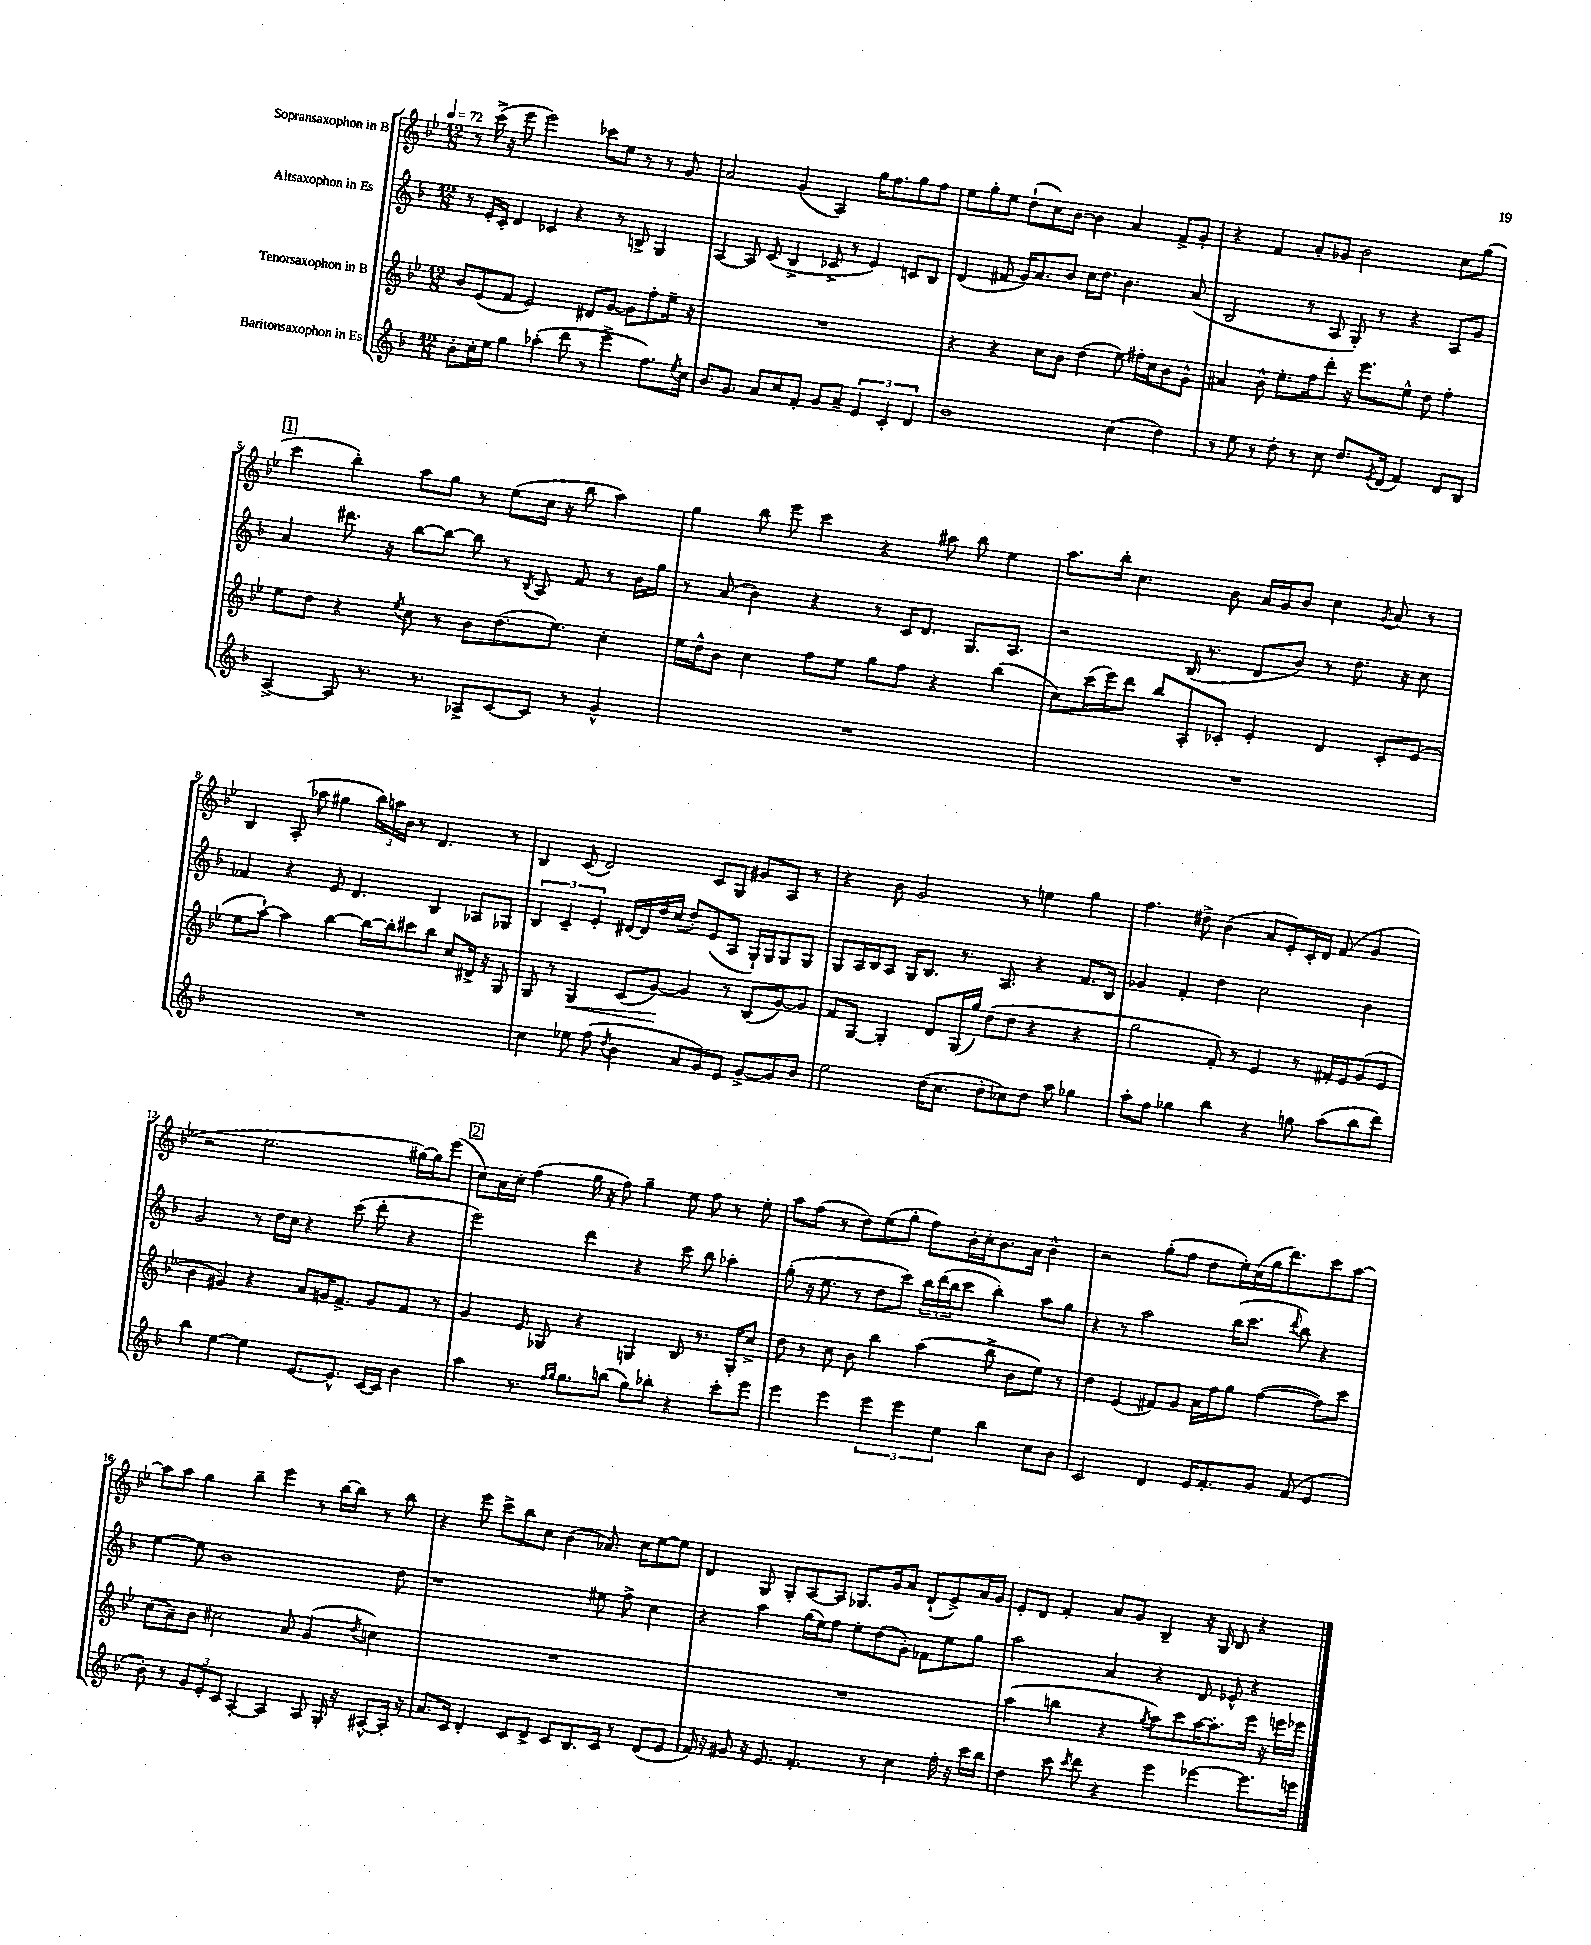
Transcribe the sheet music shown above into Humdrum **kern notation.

**kern	**kern	**kern	**kern
*staff4	*staff3	*staff2	*staff1
*clefG2	*clefG2	*clefG2	*clefG2
*k[b-]	*k[b-e-]	*k[b-]	*k[b-e-]
*M12/8	*M12/8	*M12/8	*M12/8
*MM72	*MM72	*MM72	*MM72
8b-'\L	8b-/L	8r	8r
16cc'\L	(8e-/	16e'/LL	(16ccc^\
16ee\JJ	.	16c'/JJ	16r
4gg\	8f/J	4d/	8eee-\
.	2e-/)	.	2eee-\)
(4aa-'\	.	4c-/	.
8ddd\	.	4r	.
8r	8d#/L	.	8ccc-\L
4eee^\	[8g/J	8r	8ee-\J
.	8g\]L	8B^/	8r
8.ff\L)	8ff'\	4G/	8r
.	16ee-~\Jk	.	8g/
8qee/	.	.	.
16cc\Jk	16r	.	.
=	=	=	=
8.b-/L	1.r	[4A/	2a/
8.g/J	.	.	.
.	.	8A/]	.
8a/L	.	(8c/	.
8cc/	.	4B-^/	(4g/
8f'/J	.	.	.
8g/L	.	8c-^/	4A/)
8a~/J	.	8r	.
6e/	.	4e/)	16gg\LK
.	.	.	8.ff\
6c'/	.	.	.
.	.	8c/L	8gg\
6d/	.	.	.
.	.	8B-/J	8ff\J
=	=	=	=
1b-	4r	(4d/	8ee-\L
.	.	.	8gg'\
.	4r	8f#/	8ee-\J
.	.	16g/LK)	(8dd`\L
.	.	8.a/	.
.	8cc\L	.	8cc\)
.	8b-\J	8b-/J	[8b-\J
.	(4dd\	16cc\LK	4b-\]
.	.	8.dd\J	.
(4cc\	8ee-\)	4.b-\	4a/
.	16ff#'\LL	.	.
.	16cc\J	.	.
4dd\)	8b-\	.	8f^/L
.	8g^^\J	(8a/	8g'/J
=	=	=	=
8r	4a#/	2B-/	4r
8ee\	.	.	.
8r	8b-^^\	.	4f/
8dd'\	8.ee-'\L	.	.
8r	.	8r	8a'/L
.	16ff\k	.	.
8cc\	8ddd'\J	8A/	8g-/J
8.dd/L	16r	8G'/)	2b-\
.	8.eee-\L	.	.
.	.	8r	.
8qe/	.	.	.
(16d/Jk	.	.	.
4f/)	8ee-^^\J	4r	.
.	8dd\	.	.
8d/L	4ff'\	8A/L	8cc\L
8B-/J	.	8g/J	(8gg\J
=	=	=	=
[4A^/	8ee-\L	4a/	4ccc\
.	8dd\J	.	.
8A/]	4r	8.ddd#\	4bb-'\)
8.r	.	.	.
.	.	16r	.
.	8qee-/	.	.
.	8cc\	[8bb-\L	8aa\L
8.r	.	.	.
.	8r	8bb-\_J	8gg\J
8A-^/L	8b-\L	8bb-\]	8r
[8c/	(8.dd\	8r	(8ee-\L
.	.	8qB-/	.
8c/]J	.	8A/	16cc\Jk
.	8.ee-\J)	.	16r
8r	.	8f/	8bb-\
4g^^/	4cc'\	8r	4aa\)
.	.	16b-\LL	.
.	.	16gg\JJ	.
=	=	=	=
1.r	16ee-\LL	8r	4gg\
.	16dd^^\J	.	.
.	8b-\J	(8a/	.
.	4cc\	4b-\)	8bb-\
.	.	.	8eee-\
.	8ff\L	4r	4ccc\
.	8ee-\J	.	.
.	8gg\L	8r	4r
.	8ff\J	16c/LK	.
.	.	8.d/J	.
.	4r	.	8aa#\
.	.	8.G/L	8bb-\
.	(4bb-\	.	4ee-\
.	.	8.A/J	.
=	=	=	=
1.r	8cc\L)	2r	8.aa\L
.	(16ccc\L	.	.
.	16eee-\J)	.	16bb-'\Jk
.	8ddd\J	.	4.cc\
.	8bb-/L	.	.
.	8A'/	(16B-/	.
.	.	8.r	.
.	8c-'/J	.	8b-\
.	4e-'/	8d/L	16a/LL
.	.	.	16g/J
.	.	8b-/J)	8b-/J
.	4d/	8r	4cc\
.	.	8.dd\	.
.	.	.	8qg/
.	8c-'/L	.	8a/
.	.	16r	.
.	(8e-/J	8cc\	8r
=	=	=	=
1.r	8ee-\L	4f-/	4B-/
.	[8aa`\J)	.	.
.	4aa\]	4r	(8A'/
.	.	.	8aa-\
.	[4bb-\	8e/	4gg#\
.	.	4.d/	.
.	16bb-\_LL	.	24bb-\LL)
.	.	.	24aa\
.	16bb-'\]J	.	.
.	.	.	24b-\JJ
.	8ccc#\	.	8r
.	8bb-\J	4B-/	4.d/
.	8cc/L	.	.
.	16d#^/Jk	8A-/L	.
.	16r	.	.
.	8G/	8G-/J	8r
=	=	=	=
4cc\	8G/	6B-/	4B-/
.	8r	.	.
.	.	6c~/	.
8ee-\	4G/	.	(8c/
.	.	6e'/	.
(8ff\	.	.	2d/)
8qdd/	.	.	.
4b-\	(8c/L	[16d#/LL	.
.	.	16d#/]	.
.	[8g/J)	16dd/	.
.	.	(16cc/JJ	.
8a/L	4g/]	8dd'/L)	.
8g/)	.	(8e/	8c/L
8e/J	8r	8A/J	8G/J
[8g^/L	(8B-/L	16G`/LL)	8g#/L
.	.	16G/J	.
8g/]	[8g/)	8G/	8A/J
8b-/J	8g/]J	8G/J	8r
=	=	=	=
2ee\	8f/L	8G/L	4r
.	[8G/J	16A/L	.
.	.	16B-/J	.
.	4G'/]	8A/J	8b-\
.	.	16G/LK	2g/
.	.	8.B-/J	.
(16dd\LK	8d/L	.	.
8.cc\J	.	.	.
.	(16G/L	8.r	.
.	16gg/JJ)	.	.
8dd'\L	(8dd\L	.	.
.	.	8.A/	.
8cc-\)	8dd\J	.	8r
8dd\J	4r	4r	4ee\
8aa\	.	.	.
4gg-\	4r	8.f/L	4gg\
.	.	16B-/Jk	.
=	=	=	=
8aa'\L	2gg\	4g-/	4.ff\
8ff\J	.	.	.
4gg-\	.	4f'/	.
.	.	.	8dd#^\
4bb-\	8f'/)	4dd\	(4b-\
.	8r	.	.
4r	4e-/	2cc\	8a/L
.	.	.	8e-'/)
8gg\	8r	.	16c'/L
.	.	.	16d/JJ
(8aa\L	16f#'/LL	.	(8f/
.	16e-/J	.	.
8bb-\	(8g/	4b-\	4g/
8ddd\J)	8e-/J	.	.
=	=	=	=
4bb-\	4b-\	2g/	2r
[4ee\	4g#/)	.	.
4ee\]	4r	8r	2.ee-\
.	.	16dd\LL	.
.	.	16cc\JJ	.
[8.e/L	8a/L	4r	.
.	16g/K	.	.
8.e^^/]J	8.f^/J	.	.
.	.	(8ccc\	.
[16c/LL	8g/L	8ddd'\	.
16c/]JJ	.	.	.
4b-\	8f/J	4r	[16gg#\LL)
.	.	.	16gg#\]J
.	8r	.	(8eee-\J
=	=	=	=
4aa\	4g/	2eee\)	8cc\L)
.	.	.	16a\L
.	.	.	16cc'\JJ
8.r	8e-/	.	(4ff\
.	8G-/	.	.
16qqff/LL	.	.	.
16qqgg/JJ	.	.	.
8.gg\L	.	.	.
.	4r	4ddd\	16gg\
.	.	.	16r
(8bb\J	.	.	8ff\)
8gg\L)	4G/	4r	4gg~\
8bb-'\J	.	.	.
4r	8B-/	8ccc\	8ee-\
.	8.r	8bb-\	8ff\
8ccc'\L	.	4aa-'\	8r
.	16G'/LK	.	.
8eee\J	8cc^/J	.	8ee-'\
=	=	=	=
4eee\	8dd\	(8gg'\	8aa\L
.	8r	16r	(8ff\J
.	.	8.ee\	.
4eee\	8cc\	.	8r
.	8b-\	8r	8dd\L)
6eee\	4bb-\	8dd\L	(8ee-\
.	.	8ccc\J)	8gg'\J
6eee\	.	.	.
.	(4aa\	24bb-\LL	8ff\L)
.	.	(24ddd\	.
6ee\	.	24bb-\J	.
.	.	8ccc\J	16b-'\L
.	.	.	16cc'\J
4bb-\	8bb-^\	4bb-'\)	8.b-\
.	8b-\L	.	.
.	.	.	16a\Jk
8cc\L	8ee-\J)	8aa\L	4b-^^\
8b-\J	8r	8gg\J	.
=	=	=	=
2c/	4dd\	4r	2r
.	(4e-/	8r	.
.	.	2aa\	.
4d/	8f#/L)	.	(8gg'\L
.	8g/J	.	8ff\J
16e/LK	16a\LL	.	8dd\L
8.f'/	16ff\J	.	.
.	8gg\J	(16bb-\LK	16ee-'\L)
.	.	8.ccc\J	(16cc\
8g/J	([4ff\	.	16gg\J
.	.	.	8.ddd\)
.	.	8qqddd/	.
(8f/	.	8bb-\)	.
4e/	8ff\]L)	4r	8ccc\
.	8ccc\J	.	[8aa\J
=	=	=	=
8b-'\)	(8cc\L	[4ee\	8aa\]L
8r	8a~\)	.	8aa\J
12g/L	8b-\J	8ee\]	4gg\
12e'/	.	.	.
.	2cc#\	1b-	.
12c/J	.	.	.
[4A'/	.	.	4bb-~\
4A/]	.	.	4eee-\
.	8a/	.	.
8A/	(4g/	.	8r
16G'/	.	.	[16bb-\LL
16r	.	.	16bb-\]JJ
.	8qdd/	.	.
[8A#^^/L	4cc\)	.	8r
16A#'/]Jk	.	8dd\	8bb-\
16r	.	.	.
=	=	=	=
8.a/L	1.r	1r	4r
16c/Jk	.	.	.
4d'/	.	.	8eee-\
.	.	.	8ccc^\L
8c/L	.	.	8bb-\
8d^/J	.	.	8cc\J
8c/L	.	.	(4b-\
8.B-/	.	.	.
.	.	8ee#\	8.a-/)
16c/Jk	.	.	.
8r	.	8ff^\	.
.	.	.	16cc\LK
(8d/L	.	4cc\	[8ee-\
8e/J	.	.	8ee-\]J
=	=	=	=
16f/)	1.r	4r	4d/
16r	.	.	.
8g#/	.	.	.
16r	.	4aa\	8G/
8.e/	.	.	.
.	.	.	8G'/L
4.f'/	.	(16gg\LL	[8A/
.	.	16ee\J)	.
.	.	8ff\J	8A/]J
.	.	8ee'\L	8.G-/L
8r	.	(8dd\	.
.	.	.	16g/k
4cc\	.	8g'\J)	8a/J
.	.	8f-\L	(8d`/L
16ff'\	.	8ee\	8e-^/)
16r	.	.	.
16ccc\LL	.	8gg\J	16a/L
16bb-\JJ	.	.	16g/JJ
=	=	=	=
4dd\	(4aa\	2aa\	8e-'/L
.	.	.	8d/J
8ccc\	4bb\	.	4f'/
8qccc/	.	.	.
8ddd\	.	.	.
4r	4r	4a/	8a/L
.	.	.	8g/J
.	8qgg/	.	.
4eee\	8aa\L)	4r	4B-~/
.	8ccc\	.	.
[4eee-\	[16aa\K	8d/	16r
.	8.aa'\]	.	16G/
.	.	8e-^^/	8B-/
8.eee-\]L	16eee-\Jk	4r	4r
.	16r	.	.
.	16eee\LL	.	.
16eee\Jk	16eee-\JJ	.	.
==	==	==	==
*-	*-	*-	*-
